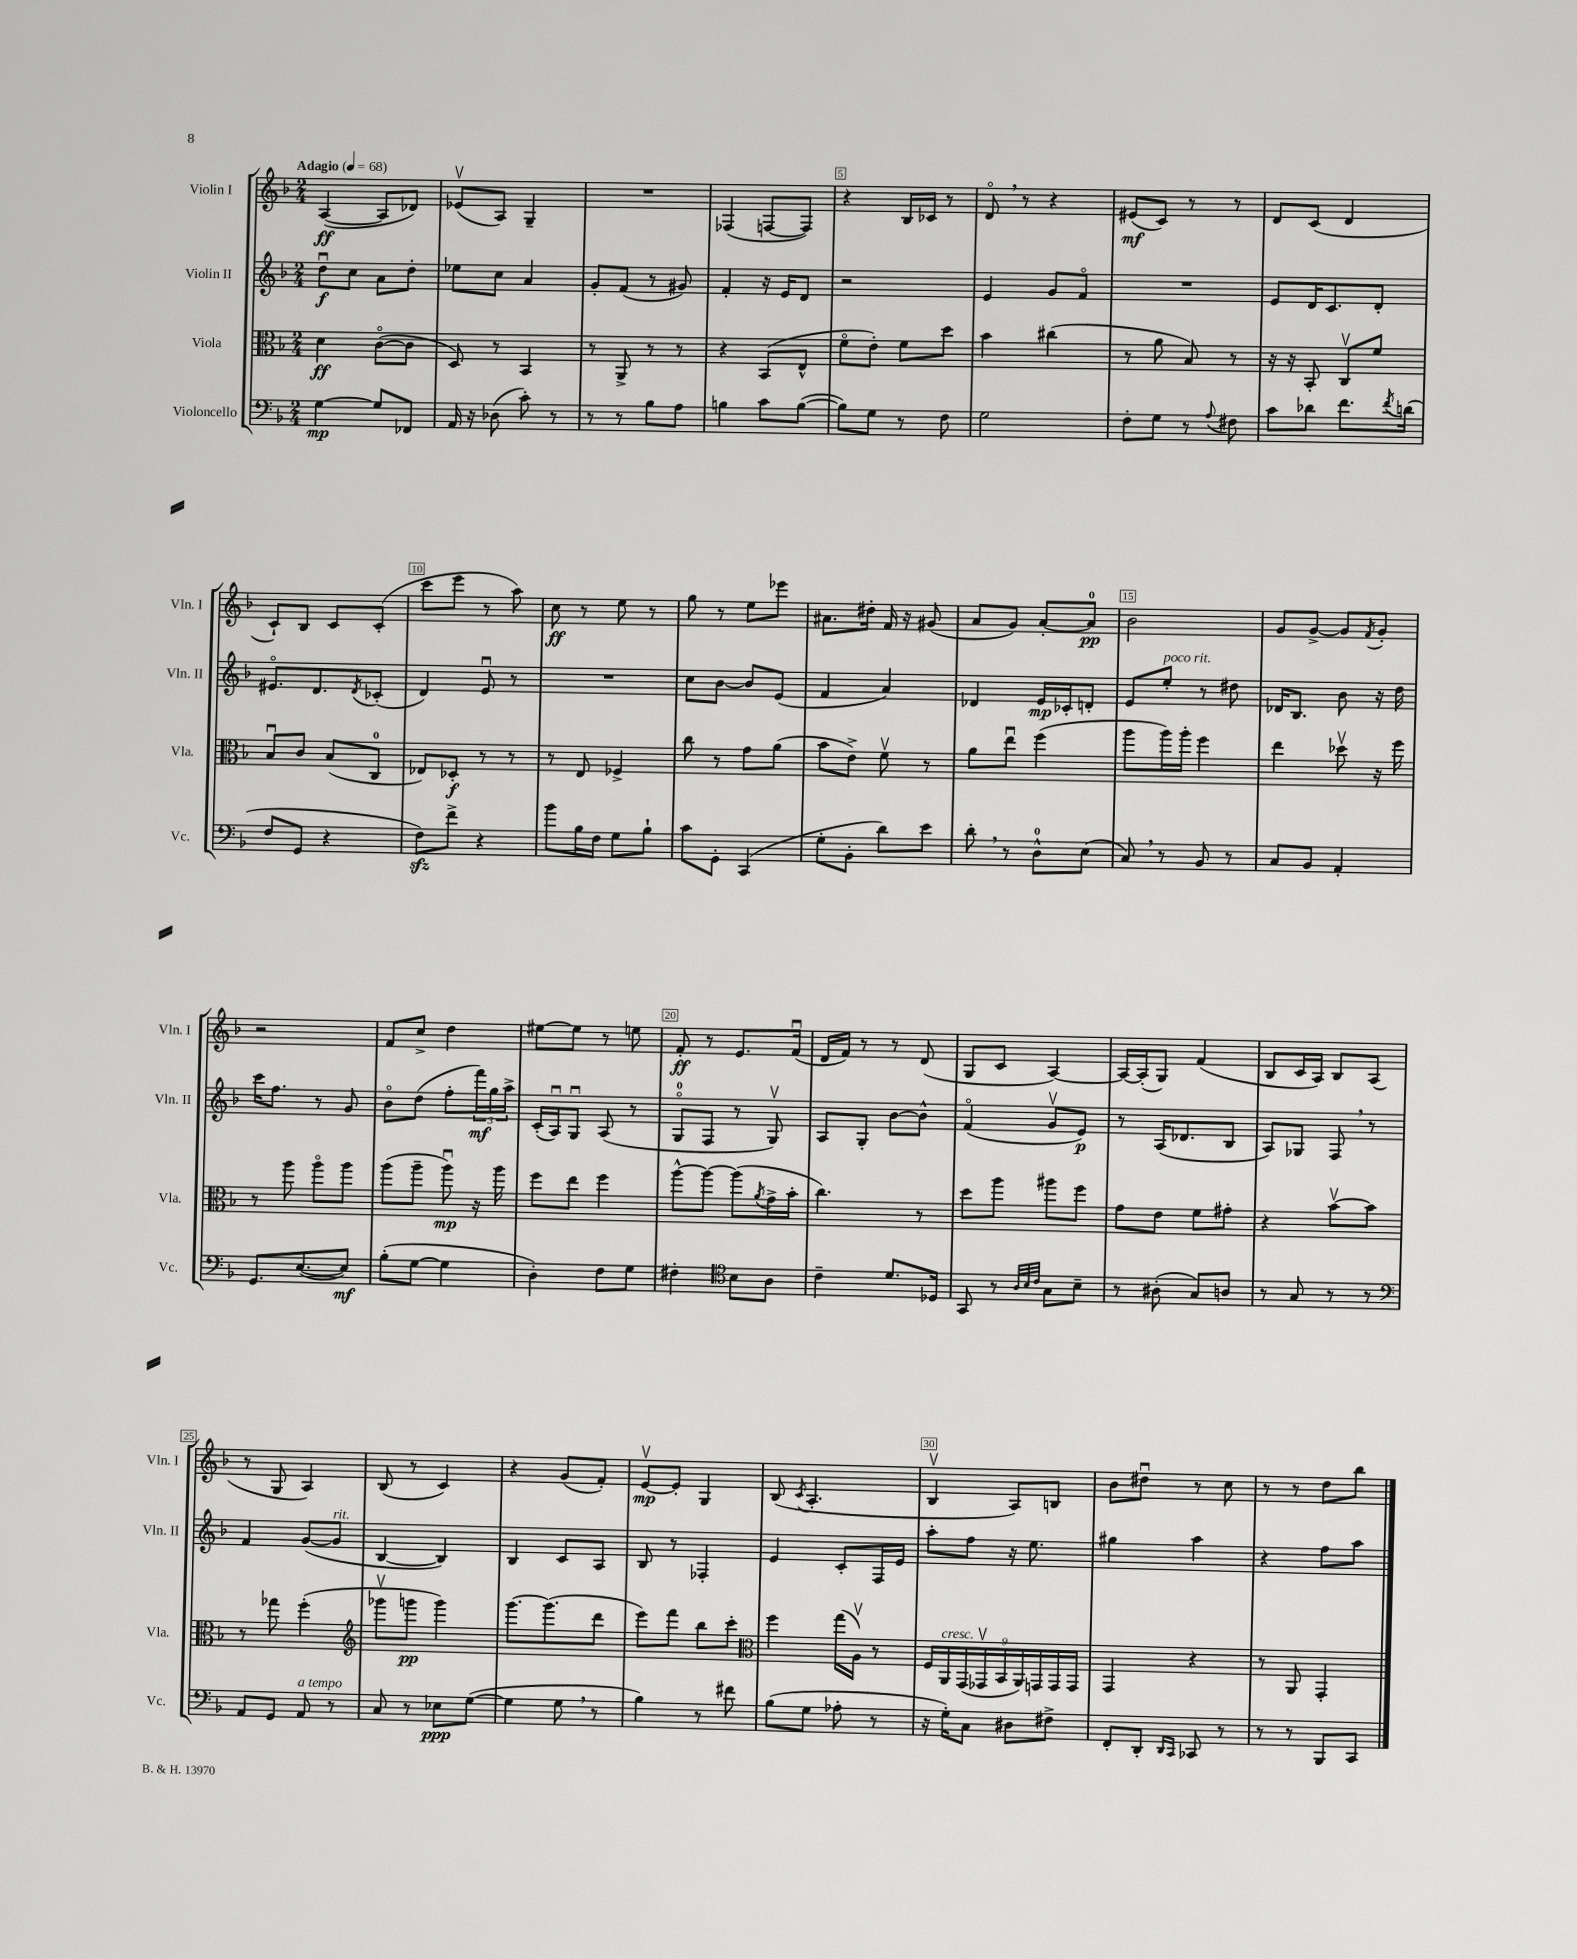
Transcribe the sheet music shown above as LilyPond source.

<<
\new StaffGroup <<
\new Staff = "s0" \with { instrumentName = "Violin I" shortInstrumentName = "Vln. I" } {
    \clef treble \key f \major \numericTimeSignature \time 2/4 \tempo "Adagio" 4 = 68
    a4~\ff( a8 des'8) |
    ees'8\upbow( a8) g4-- |
    R2 |
    fes4( f8~ f8) |
    r4 bes16 ces'16 r8 |
    d'8\flageolet \breathe r8 r4 |
    eis'8\mf( c'8) r8 r8 |
    d'8 c'8( d'4 |
    c'8-!) bes8 c'8 c'8-.( |
    c'''8 e'''8 r8 a''8) |
    c''8\ff r8 e''8 r8 |
    g''8 r8 e''8 ees'''8 |
    ais'8. dis''16-. f'16 r16 gis'8( |
    a'8 g'8) a'8~-. a'8-0\pp |
    bes'2 |
    g'8 g'8~-> g'8 \acciaccatura { f'8 } g'8-. |
    r2 |
    f'8 c''8-> d''4 |
    eis''8~ eis''8 r8 e''8 |
    f'8-.\ff r8 e'8. f'16\downbow( |
    d'16 f'16) r8 r8 d'8( |
    g8 c'8 a4~) |
    a16~ a16-.( g8) f'4( |
    bes8 c'16 a16) bes8 a8( |
    r8 g8 a4) |
    bes8( r8 c'4) |
    r4 g'8( f'8-.) |
    e'8~\upbow\mp e'8-. g4 |
    bes8( \acciaccatura { c'8 } a4.-. |
    bes4\upbow a8) b8 |
    bes'8 dis''8\downbow r8 c''8 |
    r8 r8 d''8 bes''8 \bar "|." |
}
\new Staff = "s1" \with { instrumentName = "Violin II" shortInstrumentName = "Vln. II" } {
    \clef treble \key f \major \numericTimeSignature \time 2/4
    d''8\downbow\f c''8 a'8 d''8-. |
    ees''8 c''8 a'4 |
    g'8-. f'8( r8 gis'8) |
    f'4-. r16 e'16 d'8 |
    r2 |
    e'4 g'8 f'8\flageolet |
    R2 |
    e'8 d'16 c'8. d'8-. |
    eis'8.\flageolet d'8. \acciaccatura { d'8 } ces'8-.( |
    d'4) e'8\downbow r8 |
    R2 |
    c''8 bes'8~ bes'8 e'8( |
    f'4 a'4) |
    des'4 e'16\mp ces'16-. d'8-. |
    e'8 e''8-.^\markup { \italic "poco rit." } r8 dis''8 |
    des'16 bes8. bes'8 r16 d''16 |
    c'''16 f''8. r8 g'8 |
    bes'8\flageolet d''8( f''8-. \tuplet 3/2 { f'''16\mf) g''16 a''16-> } |
    c'16-.( a16\downbow) g8\downbow a8( r8 |
    g8-0\flageolet f8 r8 g8\upbow) |
    a8 g8-. bes'8~ bes'8-^ |
    f'4\flageolet( g'8\upbow e'8\p) |
    r8 a16( des'8. bes8 |
    a8) ges8 f8 \breathe r8 |
    f'4 g'8~( g'8^\markup { \italic "rit." } |
    bes4~ bes4) |
    bes4 c'8 a8 |
    bes8 r8 fes4-. |
    e'4 c'8-. f16 e'16 |
    a''8-. f''8 r16 e''8. |
    gis''4 a''4 |
    r4 f''8 a''8 \bar "|." |
}
\new Staff = "s2" \with { instrumentName = "Viola" shortInstrumentName = "Vla." } {
    \clef alto \key f \major \numericTimeSignature \time 2/4
    d'4\ff c'8~\flageolet( c'8 |
    d8) r8 bes,4 |
    r8 a,8-> r8 r8 |
    r4 bes,8( e8-^ |
    f'8\flageolet e'8-.) f'8 d''8 |
    bes'4 cis''4( |
    r8 a'8 bes8) r8 |
    r16 r16 bes,8-. c8\upbow f'8 |
    bes8\downbow c'8 bes8( c8-0 |
    ees8) des8-.\f r8 r8 |
    r8 e8 fes4-> |
    c''8 r8 g'8 a'8( |
    bes'8 e'8->) f'8\upbow r8 |
    a'8 e''8\downbow f''4( |
    a''8 a''16) a''16-. f''4 |
    e''4 des''8\upbow r16 f''16 |
    r8 a''8 a''8\flageolet a''8 |
    a''8( a''8-- a''8\downbow\mp) r16 a''16 |
    f''8 e''8 f''4 |
    a''8~-^ a''8~ a''8( \acciaccatura { a'8 } g'16-> bes'16-. |
    c''4.) r8 |
    d''8 a''8 ais''8 f''8 |
    g'8 e'8 f'8 gis'8-. |
    r4 bes'8~\upbow bes'8 |
    r8 ges''8 f''4-.( |
    \clef treble ges'''8\upbow g'''8\pp g'''4) |
    g'''8.~ g'''8.( d'''8 |
    e'''8) f'''8 bes''8 c'''8-. |
    \clef alto f''4 g''16( a16\upbow) r8 |
    \tuplet 9/8 { f16 a,16^\markup { \italic "cresc." } g,16( ges,16\upbow bes,16 a,16) g,16 g,16 g,16 } |
    g,4 r4 |
    r8 a,8 g,4-. \bar "|." |
}
\new Staff = "s3" \with { instrumentName = "Violoncello" shortInstrumentName = "Vc." } {
    \clef bass \key f \major \numericTimeSignature \time 2/4
    g4~\mp g8 fes,8 |
    a,16 r16 des8( c'8-.) r8 |
    r8 r8 bes8 a8 |
    b4 c'8 b8~( |
    b8) g8 r8 f8 |
    g2 |
    f8-. g8 r8 \appoggiatura { a8 } fis8 |
    c'8 des'8 f'8. \acciaccatura { f'8 } d'16( |
    f8 g,8 r4 |
    f8\sfz) f'8-> r4 |
    bes'8 bes16 f16 g8 bes8-! |
    c'8 g,8-. c,4( |
    g8-. bes,8-. d'8) e'8 |
    d'8-. \breathe r8 d8-0-^ e8( |
    c8) \breathe r8 bes,8 r8 |
    c8 bes,8 a,4-. |
    g,8. e8.~( e8\mf) |
    bes8-.( g8~ g4 |
    d4-.) f8 g8 |
    fis4-. \clef tenor bes8 a8 |
    c'4-- d'8. des16 |
    g,8 r8 \grace { a32 bes32 c'32 } g8 bes8-- |
    r8 ais8-.( g8) a8 |
    r8 g8 r8 r8 |
    \clef bass a,8 g,8 a,8^\markup { \italic "a tempo" } r8 |
    c8 r8 ees8\ppp g8~( |
    g4 g8 \breathe r8 |
    bes4) r8 fis'8 |
    bes8( g8 aes8-. r8 |
    r16 g16-.) c8 dis8 fis8-> |
    f,8-. d,8-. \grace { d,16 c,16 } ces,8 r8 |
    r8 r8 bes,,8 c,8 \bar "|." |
}
>>
>>
\layout { \context { \Score \override BarNumber.break-visibility = ##(#f #t #t) barNumberVisibility = #(every-nth-bar-number-visible 5) \override BarNumber.stencil = #(make-stencil-boxer 0.1 0.3 ly:text-interface::print) } }
